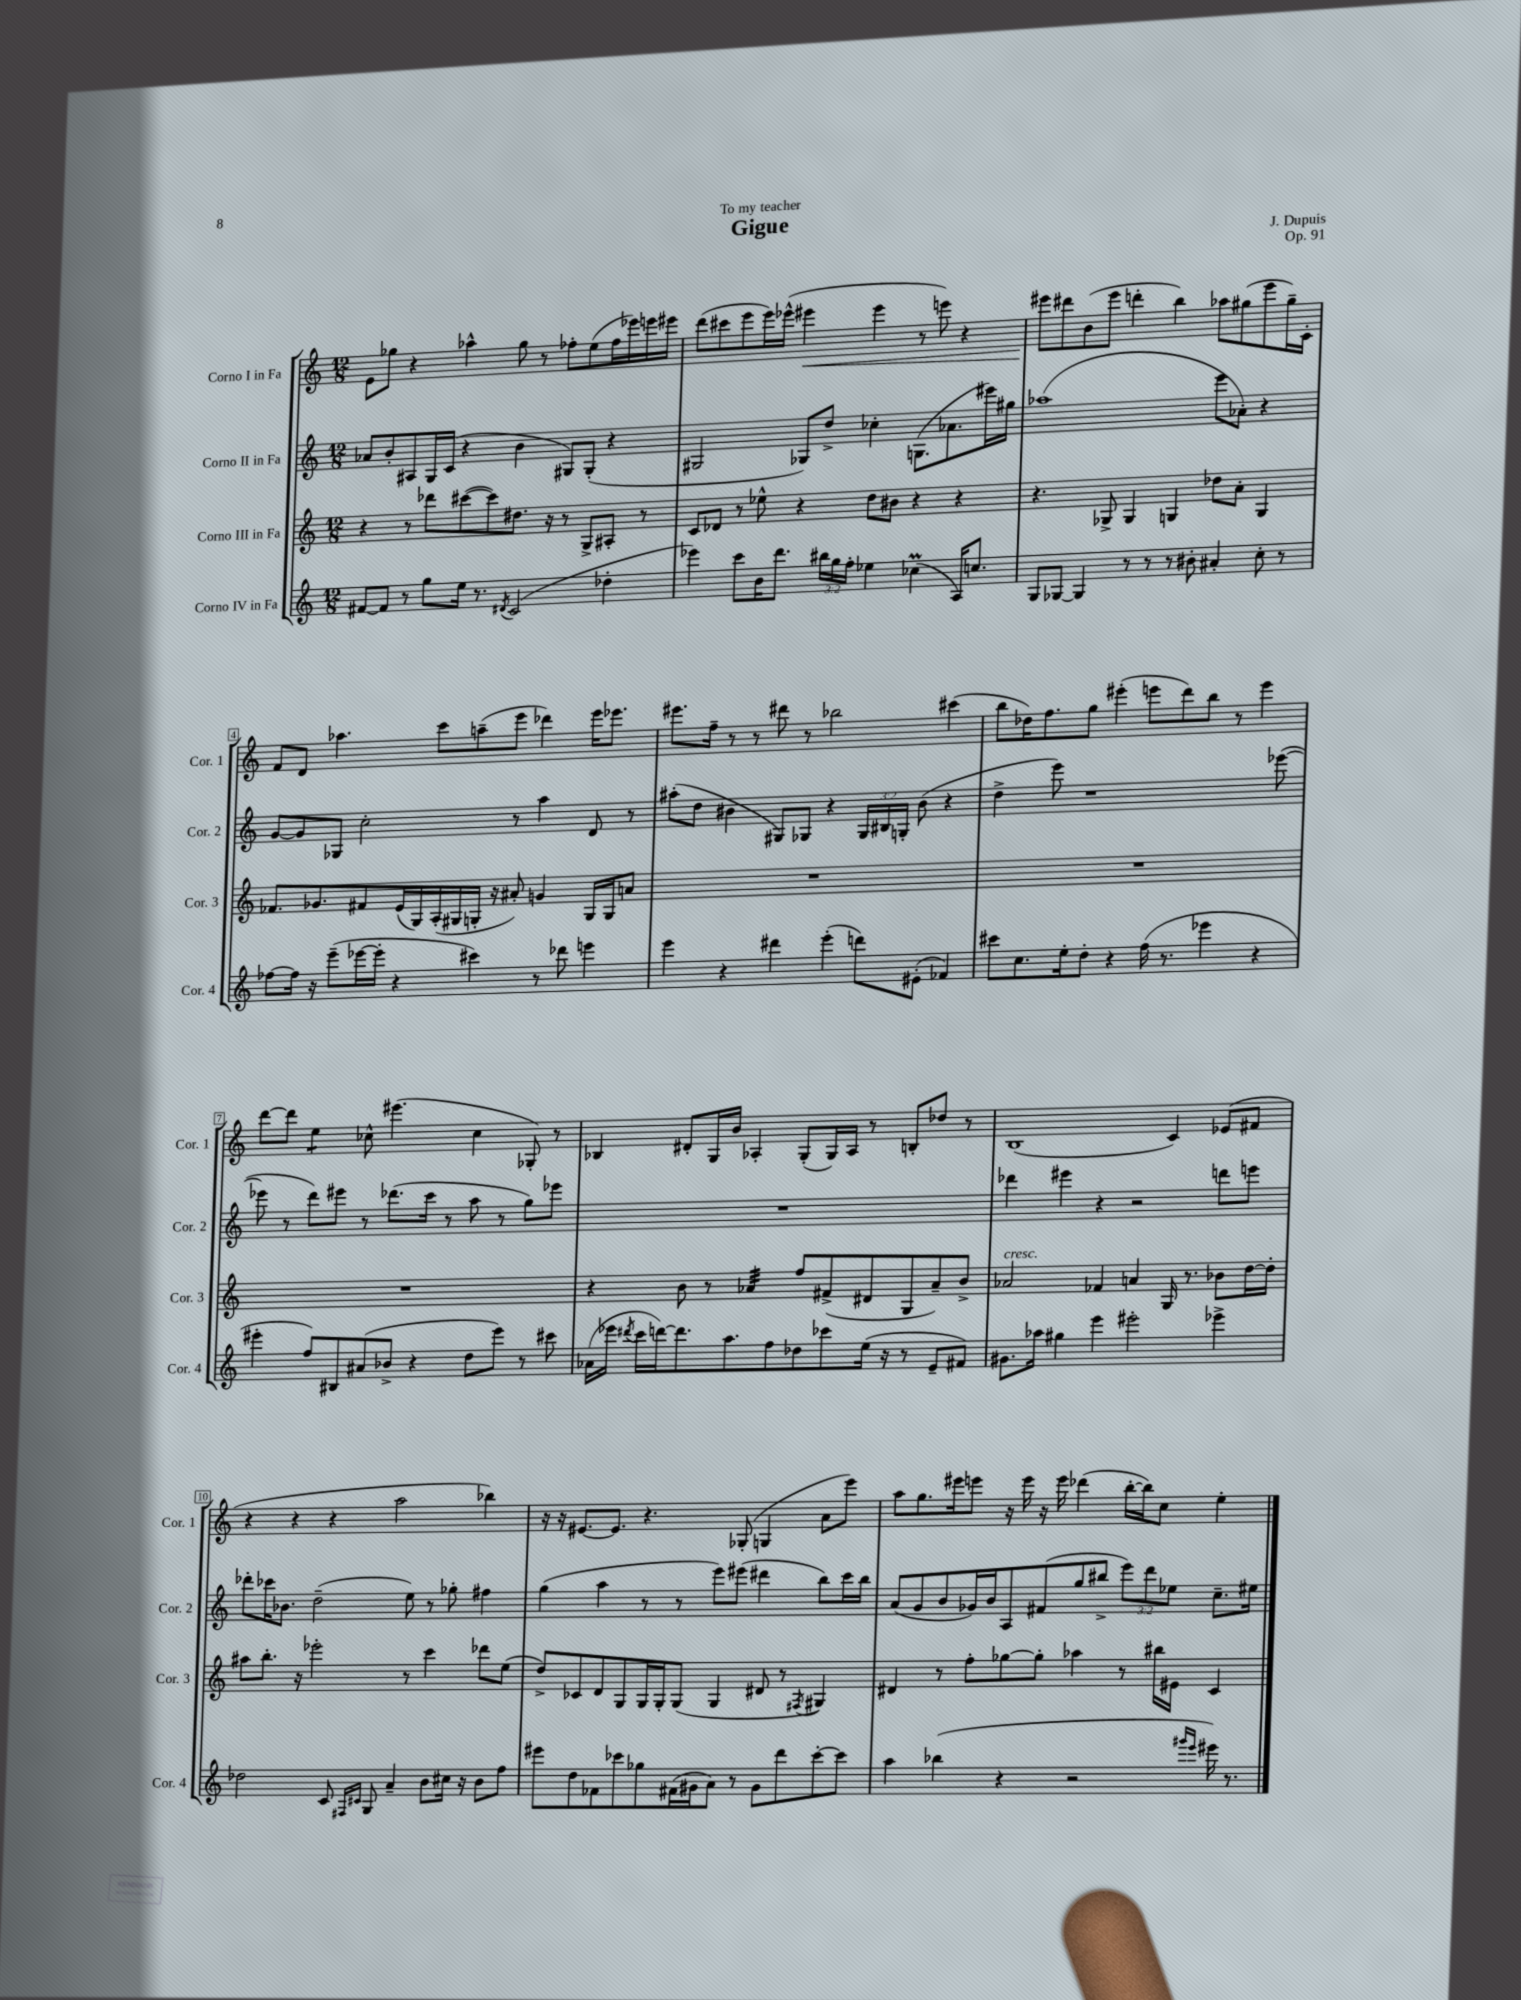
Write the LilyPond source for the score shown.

\header { title = "Gigue" composer = "J. Dupuis" dedication = "To my teacher" opus = "Op. 91" }
<<
\new StaffGroup <<
\new Staff = "s0" \with { instrumentName = "Corno I in Fa" shortInstrumentName = "Cor. 1" } {
    \clef treble \key c \major \numericTimeSignature \time 12/8
    \autoBeamOff e'8[ ges''8] r4 aes''4-^ ges''8 r8 fes''8[-. e''8( fes''16 ees'''16) e'''16 eis'''16] |
    d'''8[( cis'''8 e'''8 e'''16) ees'''16]-^( eis'''4\< eis'''4 r8 e'''8) r4 |
    eis'''8[\! dis'''8 b'8( eis'''8] d'''4-. b''4) aes''8[ gis''8( eis'''8 gis''16--) c'16]-. |
    f'8[ d'8] aes''4. c'''8[ a''8--( e'''8] des'''4) e'''16[ ees'''8.] |
    eis'''8.[ f''16]-- r8 r8 dis'''8 r8 bes''2 cis'''4( |
    b''8[ des''16) f''8. g''8] eis'''4-.( e'''8[ d'''8) b''8] r8 e'''4 |
    d'''8[~ d'''8] e''4:8 ces''8-^ eis'''4.( ces''4 ges8-.) r8 |
    bes4 dis'8[-. g16 b'16] aes4-. g8[-.( g16) aes16] r8 b8[-. des''8] r8 |
    b1( c'4) ees'8[( fis'8] |
    r4 r4 r4 a''2 bes''4) |
    r16 r16 eis'8.[~ eis'8.] r4. ges8-.( g4 a'8[ e'''8]) |
    a''8[ g''8. eis'''16 e'''8] r16 e'''16 r16 e'''16 des'''4( b''16[~-. b''16) c''8] e''4-. \bar "|." |
}
\new Staff = "s1" \with { instrumentName = "Corno II in Fa" shortInstrumentName = "Cor. 2" } {
    \clef treble \key c \major \numericTimeSignature \time 12/8 \override Staff.TupletNumber.text = #tuplet-number::calc-fraction-text
    \autoBeamOff aes'8[ b'8-. ais8 g16 c'16]( r4 b'4 gis8[) gis8]-.( r4 |
    gis2 ges8[) d''8]-> ces''4-. g8.[( aes'8. eis'''16) gis''16] |
    aes''1( e'''8[ aes'8]-.) r4 |
    g'8[~ g'8 ges8] c''2-. r8 a''4 d'8 r8 |
    ais''8[-.( d''8] bis'4 gis8[) ges8] r4 \tuplet 3/2 { ges16[ bis16 g16]-. } bis'8( r4 |
    d''4-> e'''8) r1 ees'''8~( |
    ees'''8 r8 d'''8[) eis'''8] r8 des'''8.[( c'''16] r8 a''8 r8 g''8[) ees'''8] |
    R1. |
    des'''4 eis'''4 r4 r2 d'''8[ e'''8] |
    des'''8[-. ces'''16 bes'8.] d''2--( e''8) r8 ges''8-. fis''4 |
    g''4( a''4 r8 r8 e'''8[) eis'''8]( dis'''4 b''8[) c'''16 b''16] |
    a'8[( g'8 b'8 ges'16) b'16 a8 fis'8( g''8 bis''8]-> \tuplet 3/2 { e'''8[) d'''8 ees''8] } c''8.[-- eis''16] \bar "|." |
}
\new Staff = "s2" \with { instrumentName = "Corno III in Fa" shortInstrumentName = "Cor. 3" } {
    \clef treble \key c \major \numericTimeSignature \time 12/8
    \autoBeamOff r4 r8 des'''8[ cis'''8~( cis'''8) dis''8.] r16 r8 g8[-> ais8]-. r8 |
    c'8[ des'8] r8 ees''8-^ r4 d''8[ bis'8] r4 r4 |
    r4. ges8-> ges4 g4 des''8[ a'8]-. g4 |
    fes'8.[ ges'8. fis'8 e'16( g16) a16-.( gis16 g16]-. r16 ais'8-.) g'4 g16[ g16 a'8] |
    R1. |
    R1. |
    R1. |
    r4 b'8 r8 aes'4:32 f''8[ fis'8->( dis'8 g8 aes'8--) b'8]-> |
    aes'2^\markup { \italic "cresc." } fes'4 a'4 g16 r8. bes'8[ d''16~ d''16]-. |
    ais''8[ b''8.]-. r16 ees'''2-. r8 c'''4 des'''8[ e''8]( |
    d''8[->) ces'8 d'8 g8 g16 g16-. g8]( g4 dis'8 r8 \acciaccatura { fis8 } gis4) |
    dis'4 r8 f''8[-. ges''8~ ges''8]-. aes''4 r8 bis''16[ eis'16] c'4 \bar "|." |
}
\new Staff = "s3" \with { instrumentName = "Corno IV in Fa" shortInstrumentName = "Cor. 4" } {
    \clef treble \key c \major \numericTimeSignature \time 12/8 \override Staff.TupletNumber.text = #tuplet-number::calc-fraction-text
    \autoBeamOff fis'8[~ fis'8] r8 g''8[ e''16] r8. \acciaccatura { dis'8 } c'2( des''4-. |
    ees'''4) c'''8[ b'16 d'''8.] \tuplet 3/2 { bis''16[ g''16 f''16]-. } ees''4 ces''4\prall( a16[) c''8.] |
    g8[ ges8]~ ges4 r8 r8 r8 bis'8-. ais'4-. c''8-. r8 |
    fes''8[~ fes''16] r16 e'''8[--( ees'''16~ ees'''16]-. r4 cis'''4) r8 des'''8 e'''4 |
    e'''4 r4 dis'''4 e'''4-.( d'''8[) eis'8]-.( fes'4) |
    cis'''8[ c''8. e''16-. d''8]-. r4 f''16( r8. ees'''4 r4 |
    eis'''4-. f''8[) bis8 ais'8( bes'8]-> r4 d''8[ eis'''8]) r8 cis'''8 |
    aes'16[( ees'''16] \acciaccatura { dis'''8 } c'''16[ d'''16~) d'''8. a''8. f''8 des''8 ces'''8 e''16]( r16 r8 e'8[-- fis'8]) |
    gis'8.[ aes''16] gis''4 e'''4 eis'''2-. ees'''4-> |
    des''2 c'8 \grace { fis16[ cis'16] } g8 a'4-- b'8[ cis''16] r16 b'8[ f''8] |
    eis'''8[ d''8 fes'8 ces'''8 ges''8 fis'16( gis'16 a'8]) r8 gis'8[ d'''8 ces'''8~-. ces'''8] |
    a''4 bes''4( r4 r2 \grace { gis'''16[ e'''16] } eis'''16) r8. \bar "|." |
}
>>
>>
\layout { \context { \Score \override BarNumber.stencil = #(make-stencil-boxer 0.1 0.3 ly:text-interface::print) } }
